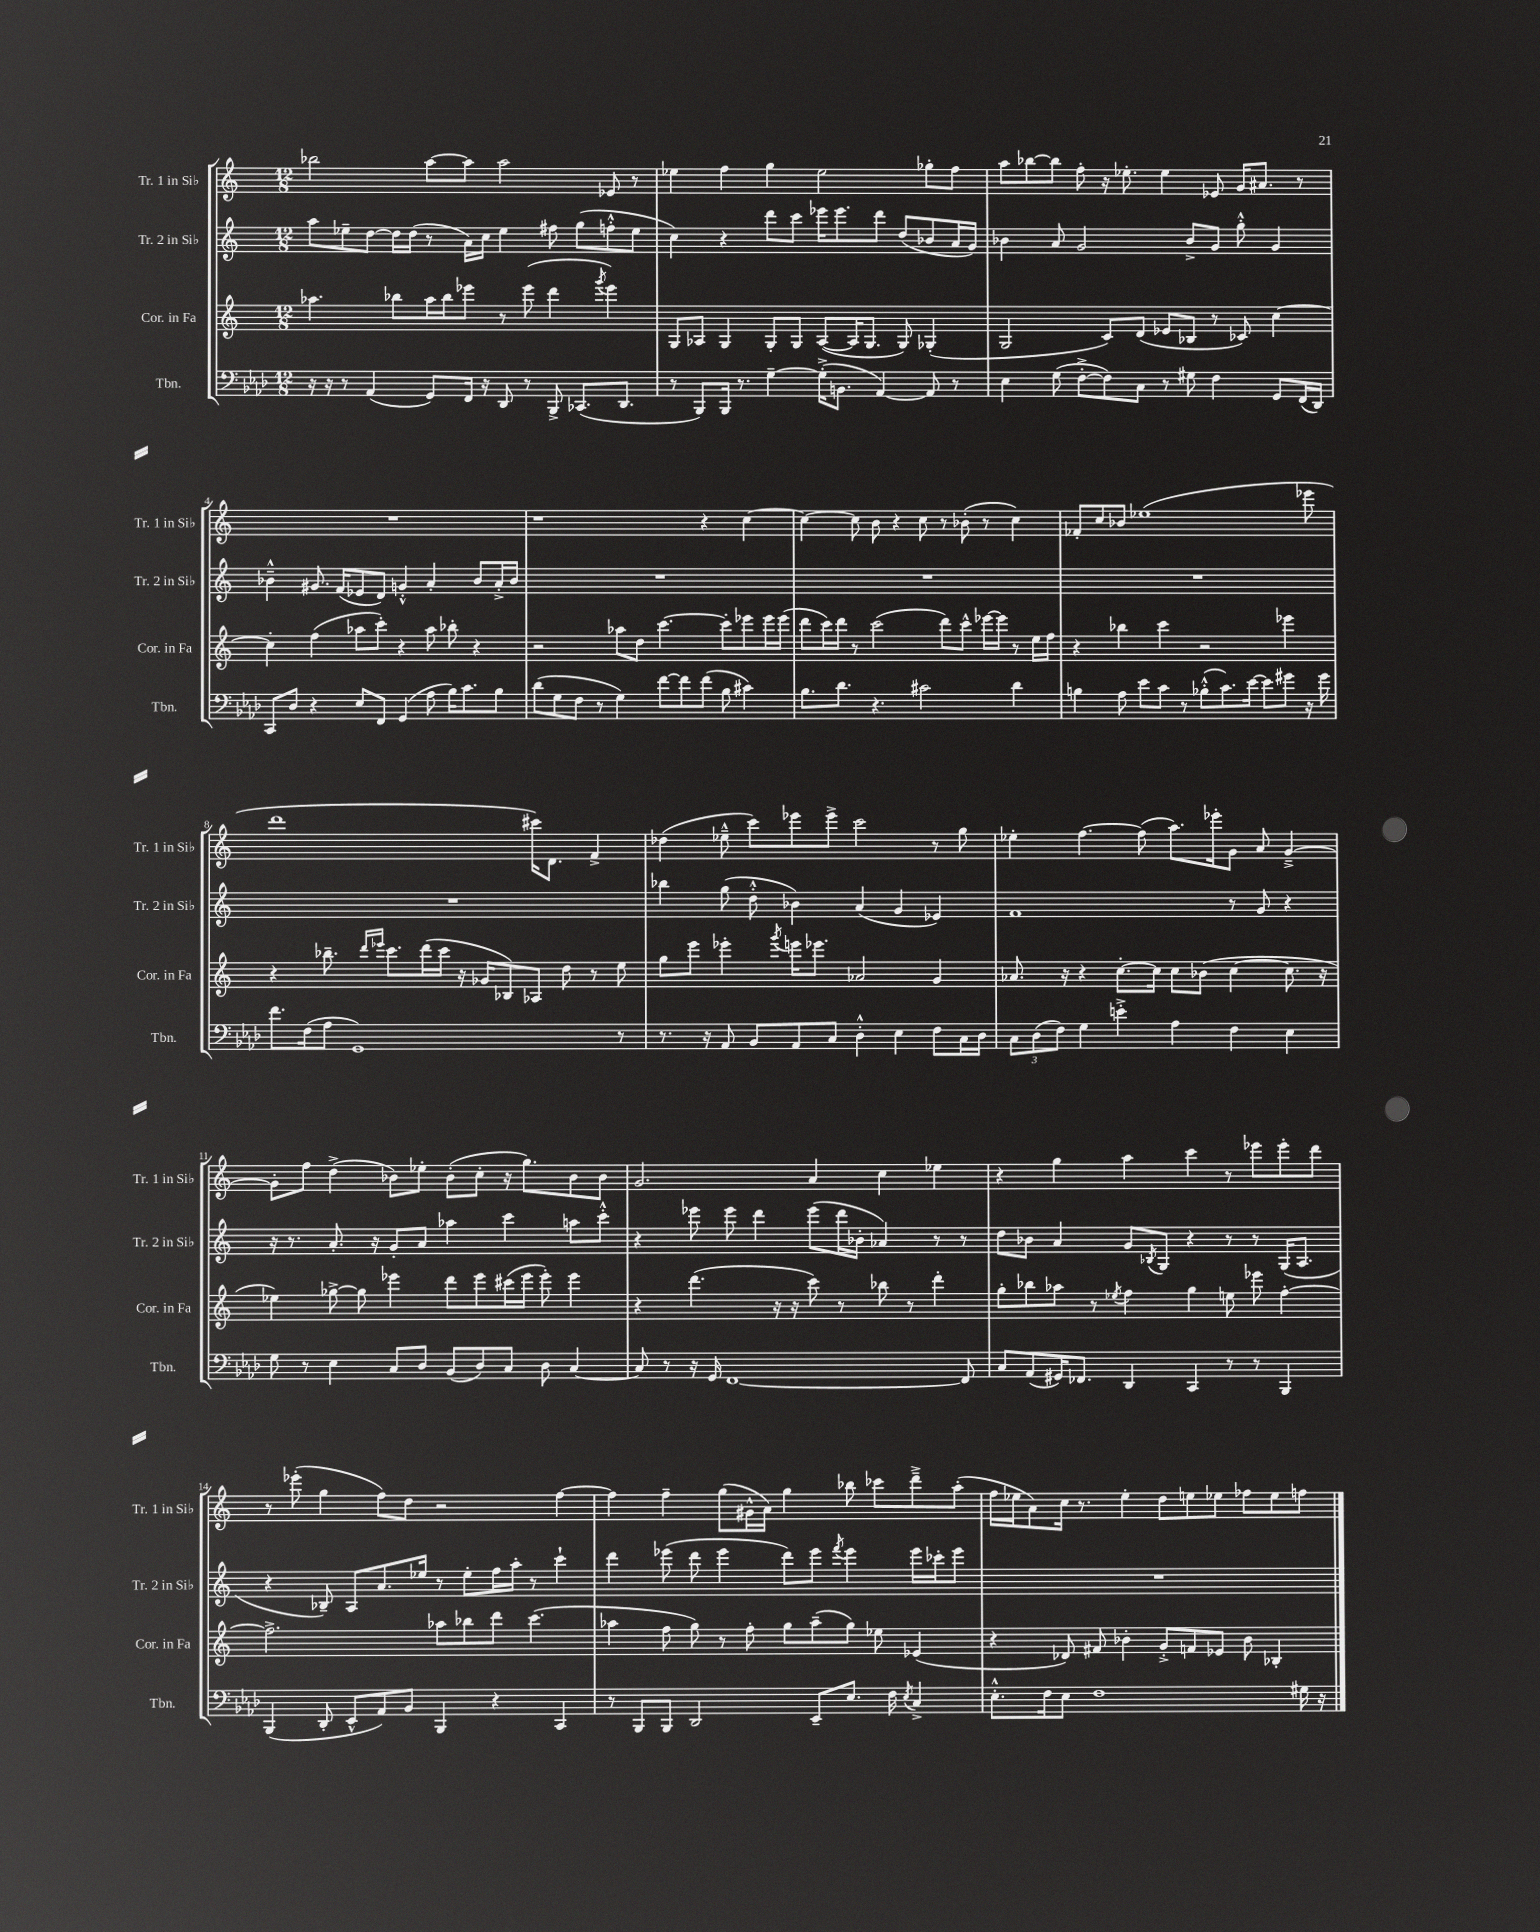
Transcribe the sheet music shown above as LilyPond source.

<<
\new StaffGroup <<
\new Staff = "s0" \with { instrumentName = "Tr. 1 in Sib" shortInstrumentName = "Tr. 1 in Sib" } {
    \clef treble \key c \major \numericTimeSignature \time 12/8
    bes''2 a''8~ a''8 a''2 ees'8 r8 |
    ees''4 f''4 g''4 ees''2 ges''8-. f''8 |
    a''8 bes''8~ bes''8 f''8-. r16 ees''8.-. ees''4 ees'8 g'16 ais'8. r8 |
    R1. |
    r1 r4 c''4~ |
    c''4~ c''8 b'8 r4 c''8 r8 bes'8-.( r8 c''4) |
    fes'8-. c''8 bes'8 ees''1( ees'''8 |
    d'''1 cis'''16) d'8. f'4-> |
    des''4( ees''8---^ c'''8) ees'''8 ees'''8-> c'''2 r8 g''8 |
    ees''4-. f''4.~ f''8( a''8.) ees'''16-. g'8 a'8 g'4~---> |
    g'8-. f''8 d''4->( bes'8) ees''8-. bes'8-.( c''8-. r16 g''8.) bes'8 bes'8 |
    g'2. a'4 c''4 ees''4 |
    r4 g''4 a''4 c'''4 r8 ees'''8 ees'''8-. d'''8 |
    r8 ees'''8-.( g''4 f''8) d''8 r2 f''4~ |
    f''4 f''4-- g''8( gis'16-^ a'16) g''4 bes''8 ces'''8 d'''8---> a''8-.( |
    f''16 ees''16 a'8) c''16 r8. ees''4-. d''8 e''8 ees''8 fes''8 ees''8 f''8 \bar "|." |
}
\new Staff = "s1" \with { instrumentName = "Tr. 2 in Sib" shortInstrumentName = "Tr. 2 in Sib" } {
    \clef treble \key c \major \numericTimeSignature \time 12/8
    a''8 ees''8-- d''8~ d''16 d''16( r8 a'16) c''16 ees''4 fis''8 g''8( f''8-.-^ ees''8 |
    c''4) r4 d'''8 c'''8 ees'''16 ees'''8. d'''8 d''8( bes'8 a'16 g'16) |
    bes'4 a'8 g'2 bes'8-> g'8 g''8-.-^ g'4 |
    bes'4---^ gis'8. f'16( ees'8 d'8) g'4-.-^ a'4-. bes'8 a'16-.-> bes'16 |
    R1. |
    R1. |
    R1. |
    R1. |
    bes''4 g''8( d''8-.-^ bes'4) a'4( g'4 ees'4) |
    f'1 r8 g'8 r4 |
    r16 r8. a'8.-. r16 g'8-. a'8 aes''4 c'''4 a''8 c'''8-.-^ |
    r4 ees'''8 ees'''8 d'''4 ees'''8( d'''16 bes'16-. aes'4) r8 r8 |
    d''8 bes'8 a'4 g'8 \acciaccatura { bes8 } g8 r4 r8 r8 g16( a8. |
    r4 bes8--) a8 a'8. ees''16 r8 ees''8-. f''16 a''16-. r8 c'''4-! |
    d'''4 ees'''8( d'''8 ees'''4 d'''8) ees'''8 \acciaccatura { f'''8 } ees'''4 ees'''16 ces'''16-. ees'''8 |
    R1. \bar "|." |
}
\new Staff = "s2" \with { instrumentName = "Cor. in Fa" shortInstrumentName = "Cor. in Fa" } {
    \clef treble \key c \major \numericTimeSignature \time 12/8
    aes''4. bes''8 aes''16 bes''16 ees'''8 r8 ees'''8( d'''4 \acciaccatura { g'''8 } ees'''4) |
    g8 aes8 g4 g8-. g8 aes8~( aes16 g8. g8) ges4-.( |
    g2 c'8) d'8( ees'8 bes8 r8 ces'8) c''4~ |
    c''4-. f''4( aes''8 c'''8-.) r4 aes''8 bes''8-. r4 |
    r2 aes''8 d''8 c'''4.~ c'''8-. ees'''8 ees'''16 ees'''16( |
    d'''8 c'''16) d'''16 r8 c'''2( d'''8) c'''8-^ ees'''16~ ees'''16 r8 e''16 f''16 |
    r4 bes''4 c'''4 r2 ees'''4 |
    r4 bes''8.-- \grace { d'''16 ees'''16 } c'''8. d'''16( c'''16 r16 ges'16 bes8) aes8 d''8 r8 e''8 |
    g''8 e'''8 ees'''4-. \acciaccatura { g'''8 } e'''16 ees'''8. aes'2 g'4 |
    aes'8. r16 r4 c''8.~-. c''16 c''8 bes'8( c''4~ c''8. r16 |
    ees''4) ges''8~-> ges''8 ees'''4 d'''8 ees'''8 cis'''16( ees'''16 ees'''8-.) ees'''4 |
    r4 d'''4.( r16 r16 c'''8) r8 bes''8 r8 d'''4-. |
    g''8-. bes''8 aes''8 r8 \acciaccatura { ees''8 } f''4 g''4 e''8 ees'''8 f''4~-. |
    f''2.-> aes''8 bes''8 d'''8 c'''4.( |
    aes''4 f''8 g''8) r8 f''8-. g''8 aes''8--( g''8) ees''8 ees'4( |
    r4 des'8) fis'8 bes'4-. g'8-.-> f'8 ees'8 bes'8 bes4-. \bar "|." |
}
\new Staff = "s3" \with { instrumentName = "Tbn." shortInstrumentName = "Tbn." } {
    \clef bass \key aes \major \numericTimeSignature \time 12/8
    r16 r16 r8 aes,4( g,8) f,16 r16 des,8 r8 bes,,8-> ces,8.( des,8. |
    r8 bes,,8) bes,,16 r8. g4~-- g16-.->( b,8. aes,4~) aes,8 r8 |
    ees4 g8( f8~-.-> f8) c8 r8 gis8 f4 g,8 f,16( des,16) |
    c,8 des8 r4 ees8 f,8 g,4( aes8 bes16) c'8. bes8 |
    des'8( g8 f8 r8 g4) f'8~ f'8 f'8( bes8 cis'4) |
    bes8. des'8. r4. cis'2 des'4 |
    b4 aes8 ees'8 c'8 r8 bes8-.-^( c'8.) ees'16~ ees'8 gis'8 r16 gis'16 |
    f'8. f16( aes8 g,1) r8 |
    r8. r16 aes,8 bes,8 aes,8 c8 des4-.-^ ees4 f8 c16 des16 |
    \tuplet 3/2 { c8 des8( f8) } g4 e'4-.-> aes4 f4 ees4 |
    g8 r8 ees4 c8 des8 bes,8( des8) c8 des8 c4~ |
    c8 r8 r16 g,16 f,1~ f,8 |
    c8 aes,8( gis,16) fes,8. des,4 c,4 r8 r8 bes,,4 |
    bes,,4( des,8-. ees,8-^ aes,8) bes,8 bes,,4 r4 c,4 |
    r8 bes,,8 bes,,8 des,2 ees,8-- ees8. f16 \acciaccatura { ees8 } c4-> |
    ees8.-.-^ f16 ees8 f1 gis16 r16 \bar "|." |
}
>>
>>
